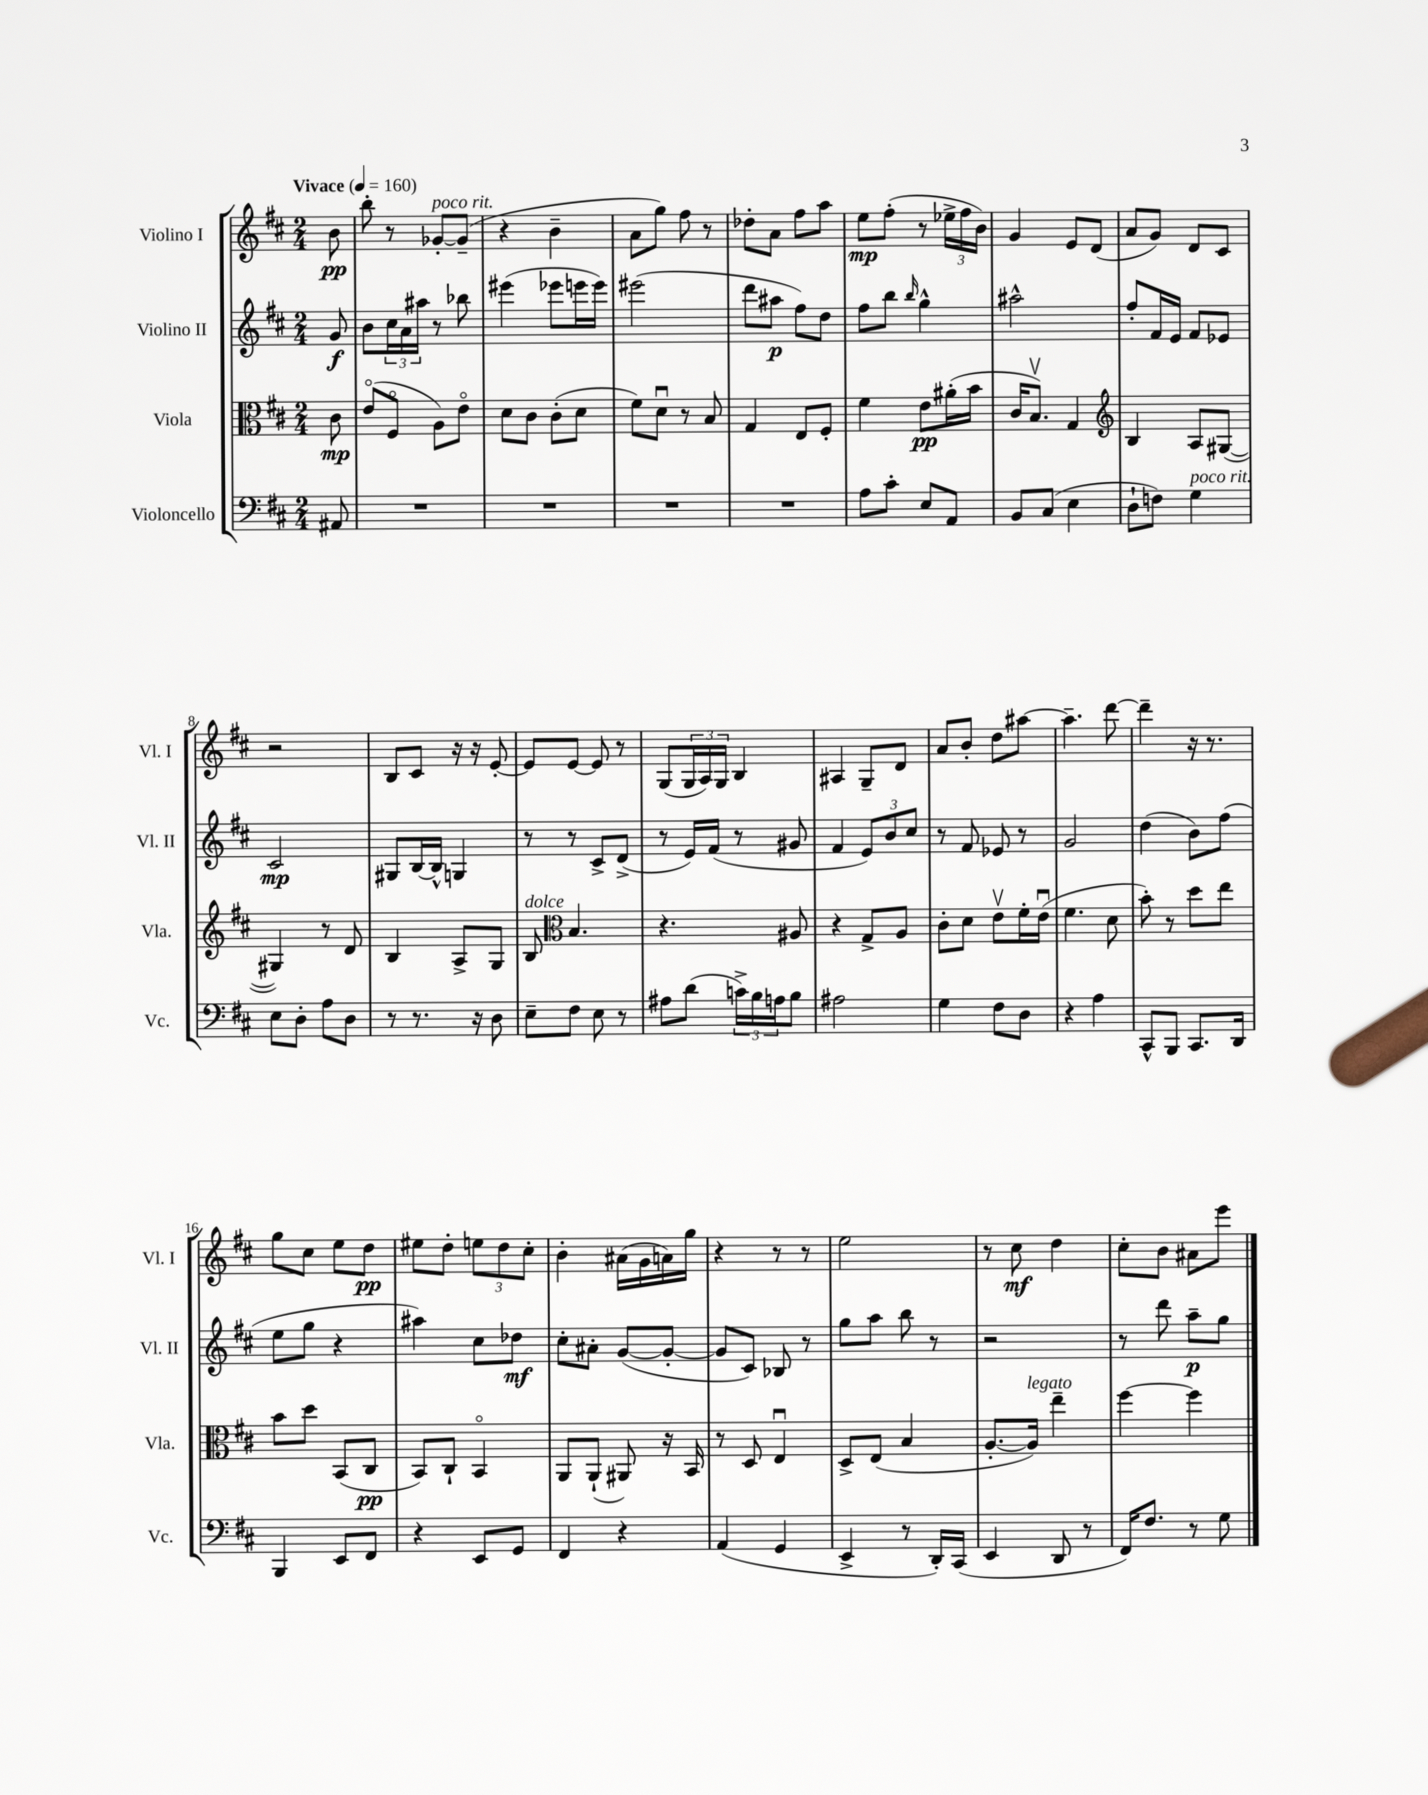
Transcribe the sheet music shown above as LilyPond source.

<<
\new StaffGroup <<
\new Staff = "s0" \with { instrumentName = "Violino I" shortInstrumentName = "Vl. I" } {
    \clef treble \key d \major \numericTimeSignature \time 2/4 \partial 8 \tempo "Vivace" 4 = 160
    b'8\pp |
    b''8-. r8 ges'8~-.^\markup { \italic "poco rit." } ges'8--( |
    r4 b'4-- |
    a'8 g''8) fis''8 r8 |
    des''8-. a'8 fis''8 a''8 |
    e''8\mp fis''8-.( r8 \tuplet 3/2 { ees''16-> fis''16 b'16) } |
    g'4 e'8 d'8( |
    a'8 g'8) d'8 cis'8 |
    r2 |
    b8 cis'8 r16 r16 e'8~-. |
    e'8 e'8~ e'8 r8 |
    g8( \tuplet 3/2 { g16 a16) g16 } b4 |
    ais4 g8-- d'8 |
    a'8 b'8-. d''8 ais''8~ |
    ais''4.-- d'''8~ |
    d'''4-- r16 r8. |
    g''8 cis''8 e''8 d''8\pp |
    eis''8 d''8-. \tuplet 3/2 { e''8 d''8 cis''8-. } |
    b'4-. ais'16( g'16 a'16) g''16 |
    r4 r8 r8 |
    e''2 |
    r8 cis''8\mf d''4 |
    cis''8-. b'8 ais'8 e'''8 \bar "|." |
}
\new Staff = "s1" \with { instrumentName = "Violino II" shortInstrumentName = "Vl. II" } {
    \clef treble \key d \major \numericTimeSignature \time 2/4 \partial 8
    g'8\f |
    b'8 \tuplet 3/2 { cis''16 a'16 ais''16 } r8 bes''8 |
    eis'''4( ees'''8 e'''16 e'''16) |
    eis'''2( |
    d'''8 ais''8\p fis''8) d''8 |
    fis''8 b''8 \grace { b''16 } g''4-^ |
    ais''2-^ |
    fis''8-. fis'16 e'16 fis'8 ees'8 |
    cis'2\mp |
    gis8 b16~ b16-^ g4 |
    r8 r8 cis'8-> d'8->( |
    r8 e'16) fis'16( r8 gis'8 |
    fis'4 \tuplet 3/2 { e'8) b'8 cis''8 } |
    r8 fis'8 ees'8 r8 |
    g'2 |
    d''4( b'8) fis''8( |
    e''8 g''8 r4 |
    ais''4) cis''8 des''8\mf |
    cis''8-. ais'8-. g'8~( g'8~-. |
    g'8 cis'8) bes8 r8 |
    g''8 a''8 b''8 r8 |
    r2 |
    r8 d'''8 a''8--\p g''8 \bar "|." |
}
\new Staff = "s2" \with { instrumentName = "Viola" shortInstrumentName = "Vla." } {
    \clef alto \key d \major \numericTimeSignature \time 2/4 \partial 8
    cis'8\mp |
    e'8\flageolet( fis8\flageolet a8) e'8\flageolet |
    d'8 cis'8 cis'8-.( d'8 |
    fis'8) d'8\downbow r8 b8 |
    g4 e8 fis8-. |
    fis'4 e'8\pp ais'16-.( b'16 |
    cis'16 b8.\upbow) g4 |
    \clef treble b4 a8 gis8~( |
    gis4) r8 d'8 |
    b4 a8-> g8 |
    b8^\markup { \italic "dolce" } \clef alto b4. |
    r4. ais8 |
    r4 g8-> a8 |
    cis'8-. d'8 e'8\upbow fis'16-. e'16\downbow( |
    fis'4. d'8 |
    b'8-.) r8 d''8 e''8 |
    b'8 d''8 b,8( cis8\pp |
    b,8) cis8-! b,4\flageolet |
    a,8 a,8-!( ais,8) r16 b,16 |
    r8 d8 e4\downbow |
    d8-> e8( b4 |
    a8.~-. a16^\markup { \italic "legato" }) e''4-- |
    fis''4~ fis''4 \bar "|." |
}
\new Staff = "s3" \with { instrumentName = "Violoncello" shortInstrumentName = "Vc." } {
    \clef bass \key d \major \numericTimeSignature \time 2/4 \partial 8
    ais,8 |
    R2 |
    R2 |
    R2 |
    R2 |
    a8 cis'8-. e8 a,8 |
    b,8 cis8( e4 |
    d8-! f8) g4^\markup { \italic "poco rit." } |
    e8 d8-. a8 d8 |
    r8 r8. r16 d8 |
    e8-- fis8 e8 r8 |
    ais8 d'8( \tuplet 3/2 { c'16->) b16 a16 } b8 |
    ais2 |
    g4 fis8 d8 |
    r4 a4 |
    cis,8-^ b,,8 cis,8. d,16 |
    b,,4 e,8 fis,8 |
    r4 e,8 g,8 |
    fis,4 r4 |
    a,4( g,4 |
    e,4-> r8 d,16-.) cis,16( |
    e,4 d,8 r8 |
    fis,16) fis8. r8 g8 \bar "|." |
}
>>
>>
